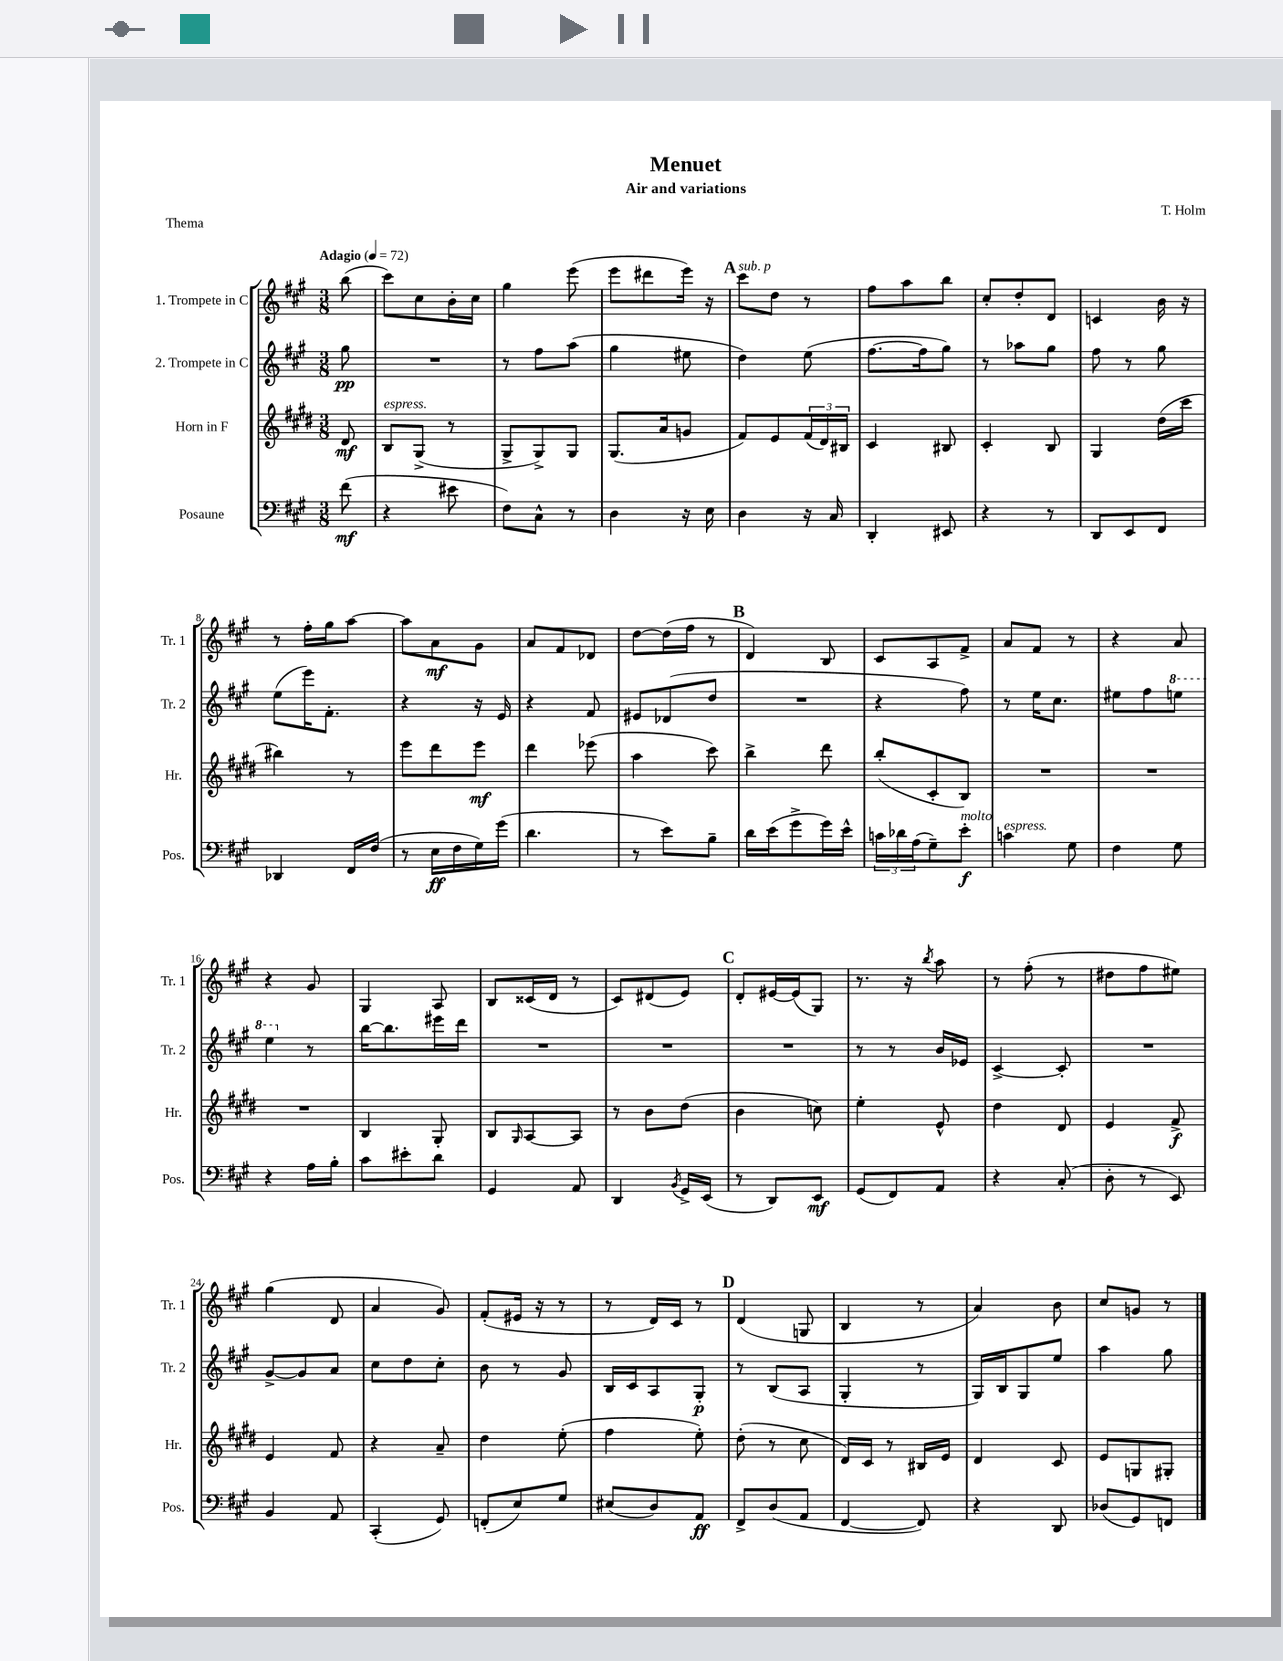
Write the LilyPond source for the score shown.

\header { title = "Menuet" composer = "T. Holm" subtitle = "Air and variations" piece = "Thema" }
<<
\new StaffGroup <<
\new Staff = "s0" \with { instrumentName = "1. Trompete in C" shortInstrumentName = "Tr. 1" } {
    \clef treble \key a \major \numericTimeSignature \time 3/8 \partial 8 \tempo "Adagio" 4 = 72
    b''8( |
    cis'''8) cis''8 b'16-. cis''16 |
    gis''4 e'''8( |
    e'''8 dis'''8 e'''16) r16 |
    \mark \markup { \bold "A" } cis'''8^\markup { \italic "sub. p" } d''8 r8 |
    fis''8 a''8 b''8 |
    cis''8-. d''8-. d'8 |
    c'4 b'16 r16 |
    r8 fis''16-. gis''16 a''8~ |
    a''8 a'8\mf gis'8 |
    a'8 fis'8 des'8 |
    d''8~ d''16( fis''16 r8 |
    \mark \markup { \bold "B" } d'4) b8 |
    cis'8 a8 fis'8-> |
    a'8 fis'8 r8 |
    r4 a'8 |
    r4 gis'8 |
    gis4 a8 |
    b8 cisis'16( d'16 r8 |
    cis'8) dis'8( e'8) |
    \mark \markup { \bold "C" } d'8-. eis'16~ eis'16( gis8) |
    r8. r16 \acciaccatura { b''8 } a''8 |
    r8 fis''8-.( r8 |
    dis''8 fis''8 eis''8) |
    gis''4( d'8 |
    a'4 gis'8) |
    fis'8-.( eis'16 r16 r8 |
    r8 d'16) cis'16 r8 |
    \mark \markup { \bold "D" } d'4( g8 |
    b4 r8 |
    a'4) b'8 |
    cis''8 g'8 r8 \bar "|." |
}
\new Staff = "s1" \with { instrumentName = "2. Trompete in C" shortInstrumentName = "Tr. 2" } {
    \clef treble \key a \major \numericTimeSignature \time 3/8 \partial 8
    gis''8\pp |
    R4. |
    r8 fis''8 a''8( |
    gis''4 eis''8 |
    \mark \markup { \bold "A" } d''4) e''8( |
    fis''8.~ fis''16 gis''8) |
    r8 aes''8 gis''8 |
    fis''8 r8 gis''8 |
    e''8( e'''16) fis'8.-. |
    r4 r16 e'16 |
    r4 fis'8 |
    eis'8 des'8( d''8 |
    \mark \markup { \bold "B" } R4. |
    r4 fis''8) |
    r8 e''16 cis''8. |
    eis''8 fis''8 \ottava #1 e'''!8 |
    e'''4 \ottava #0 r8 |
    b''16~ b''8. eis'''16 d'''16 |
    R4. |
    R4. |
    \mark \markup { \bold "C" } R4. |
    r8 r8 b'16 ees'16 |
    cis'4~-> cis'8-. |
    R4. |
    gis'8~-> gis'8 a'8 |
    cis''8 d''8 cis''8-. |
    b'8 r8 gis'8 |
    b16 cis'16 a8 gis8-.\p |
    \mark \markup { \bold "D" } r8 b8( a8 |
    gis4-. r8 |
    gis16) b16 gis8 e''8 |
    a''4 gis''8 \bar "|." |
}
\new Staff = "s2" \with { instrumentName = "Horn in F" shortInstrumentName = "Hr." } {
    \clef treble \key e \major \numericTimeSignature \time 3/8 \partial 8
    dis'8\mf |
    b8^\markup { \italic "espress." } gis8->( r8 |
    gis8-> gis8->) gis8 |
    gis8.( a'16 g'8 |
    \mark \markup { \bold "A" } fis'8) e'8 \tuplet 3/2 { fis'16( dis'16) bis16 } |
    cis'4 bis8 |
    cis'4-. b8 |
    gis4 dis''16( cis'''16 |
    bis''4) r8 |
    e'''8 dis'''8 e'''8\mf |
    dis'''4 ees'''8( |
    a''4 cis'''8) |
    \mark \markup { \bold "B" } b''4-> dis'''8 |
    b''8-.( cis'8-. b8) |
    R4. |
    R4. |
    R4. |
    b4 gis8-. |
    b8 \grace { gis16 } a8~ a8 |
    r8 b'8 dis''8( |
    \mark \markup { \bold "C" } b'4 c''8) |
    e''4-. e'8-^ |
    dis''4 dis'8 |
    e'4 fis'8->\f |
    e'4 fis'8 |
    r4 a'8-- |
    dis''4 e''8-.( |
    fis''4 e''8-.) |
    \mark \markup { \bold "D" } dis''8-.( r8 cis''8 |
    dis'16) cis'16 r8 bis16 e'16 |
    dis'4 cis'8 |
    e'8 g8 gis8-. \bar "|." |
}
\new Staff = "s3" \with { instrumentName = "Posaune" shortInstrumentName = "Pos." } {
    \clef bass \key a \major \numericTimeSignature \time 3/8 \partial 8
    fis'8\mf( |
    r4 eis'8 |
    fis8) cis8-^ r8 |
    d4 r16 e16 |
    \mark \markup { \bold "A" } d4 r16 cis16 |
    d,4-. eis,8 |
    r4 r8 |
    d,8 e,8 fis,8 |
    des,4 fis,16 fis16( |
    r8 e16\ff fis16 gis16) gis'16( |
    d'4. |
    r8 e'8) b8-- |
    \mark \markup { \bold "B" } d'16 e'16( gis'8-> gis'16) e'16-^ |
    \tuplet 3/2 { c'16 des'16 a16( } gis8--) e'8-.\f^\markup { \italic "molto" } |
    c'4^\markup { \italic "espress." } gis8 |
    fis4 gis8 |
    r4 a16 b16-. |
    cis'8 eis'8-. d'8 |
    gis,4 a,8 |
    d,4 \acciaccatura { b,8 } gis,16-> e,16( |
    \mark \markup { \bold "C" } r8 d,8) e,8\mf |
    gis,8( fis,8) a,8 |
    r4 cis8-.( |
    d8-. r8 e,8) |
    b,4 a,8 |
    cis,4-.( gis,8) |
    f,8-.( e8) gis8 |
    eis8( d8) a,8\ff |
    \mark \markup { \bold "D" } fis,8-> d8( a,8 |
    fis,4~ fis,8) |
    r4 d,8 |
    des8( gis,8) f,8 \bar "|." |
}
>>
>>
